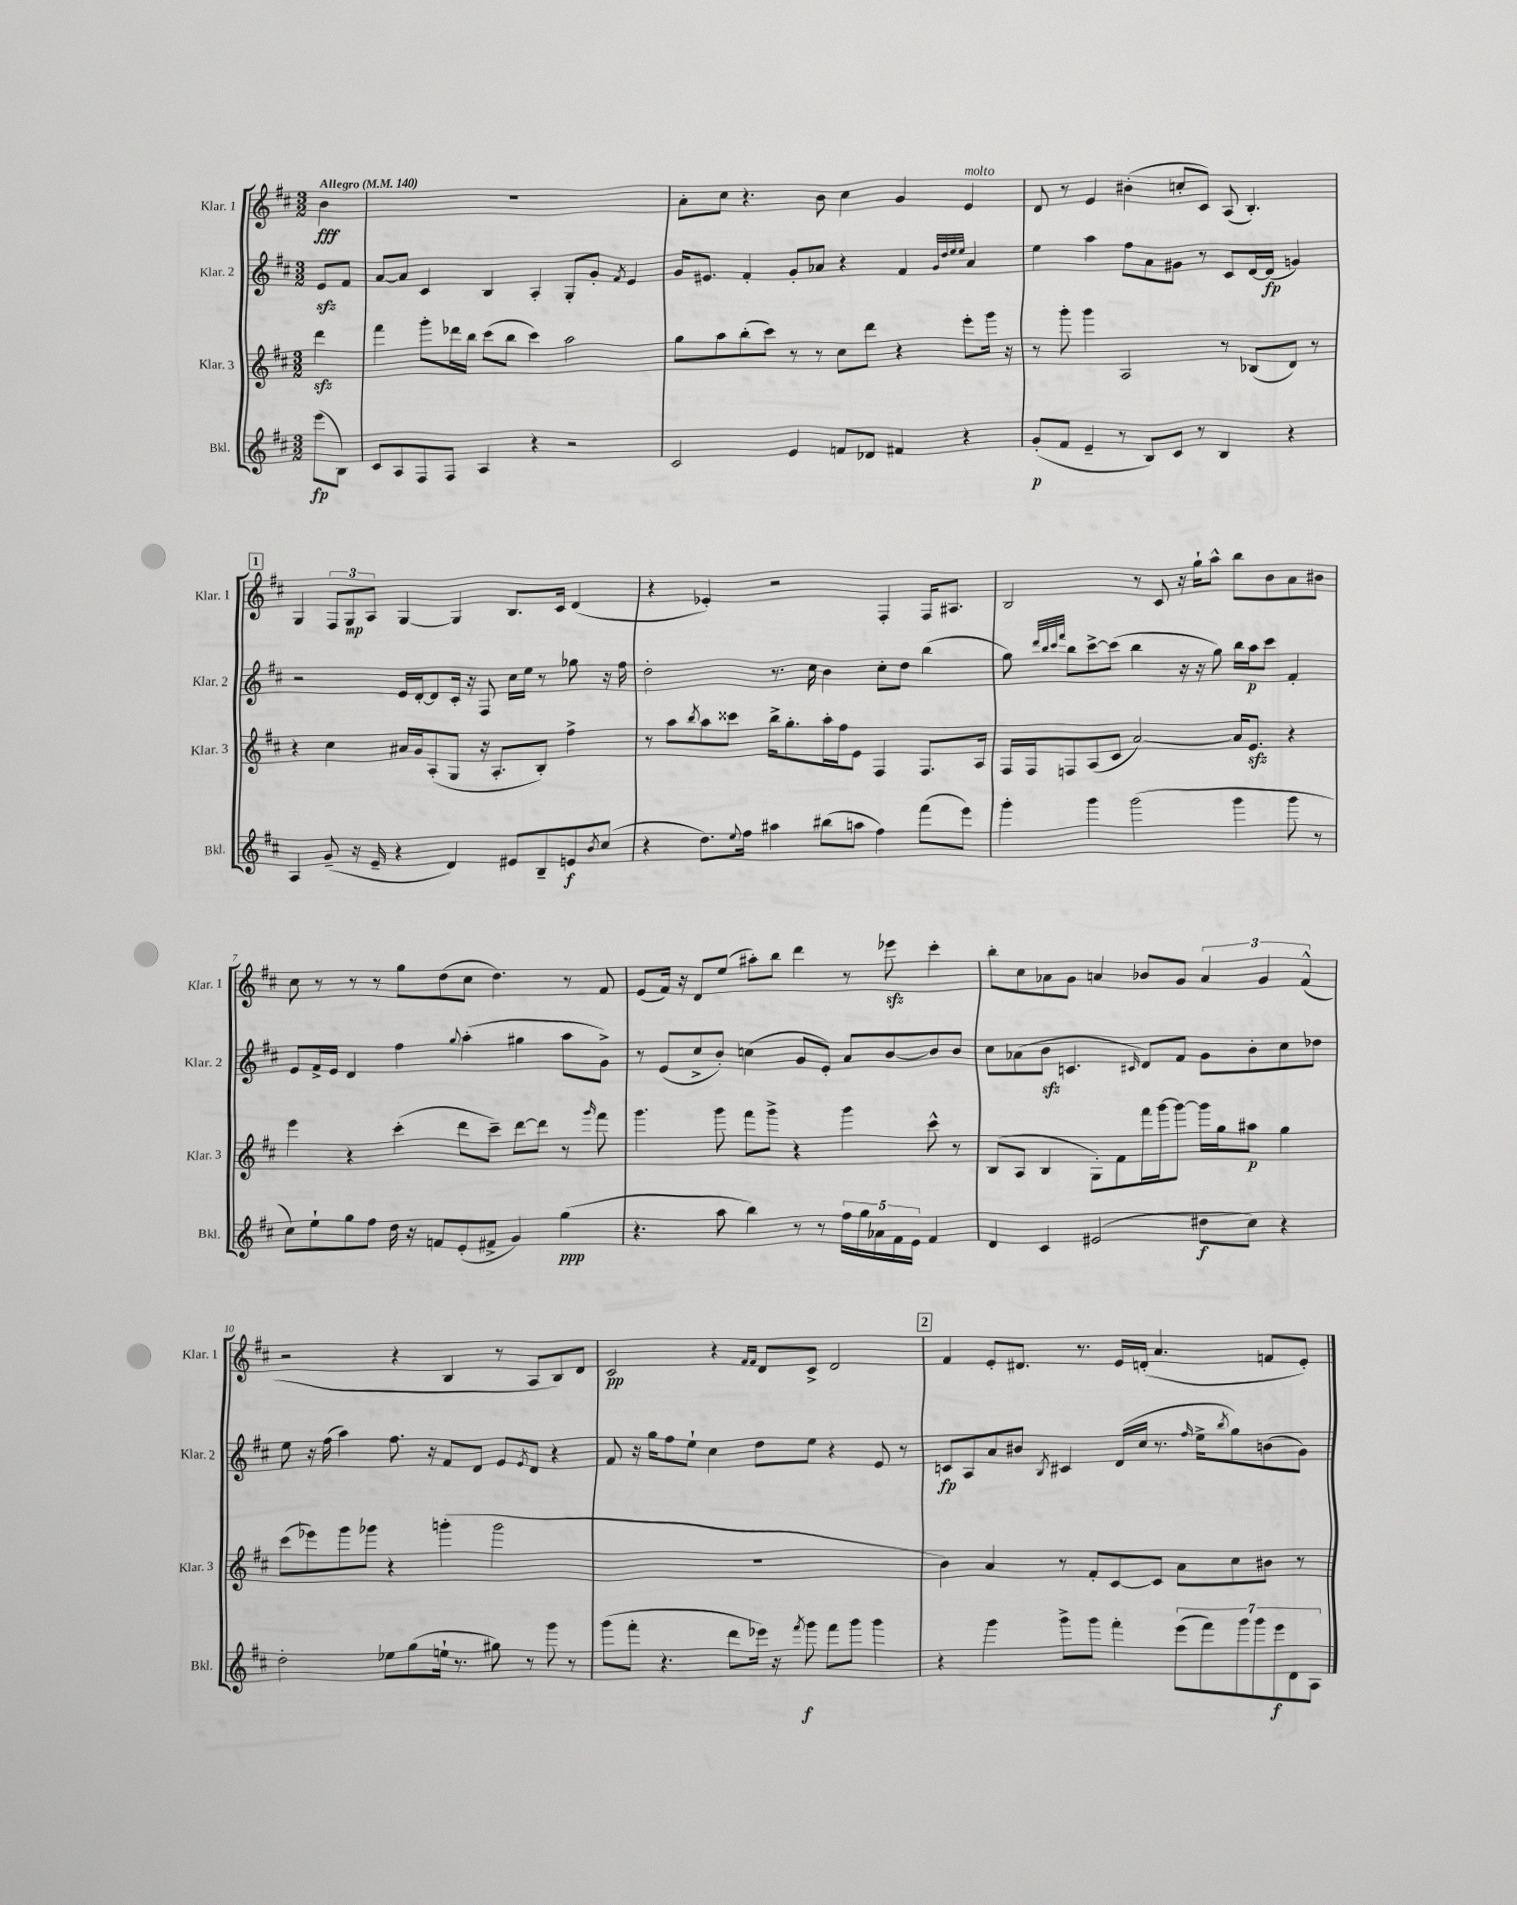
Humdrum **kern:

**kern	**dynam	**kern	**dynam	**kern	**dynam	**kern	**dynam
*part4	*part4	*part3	*part3	*part2	*part2	*part1	*part1
*staff4	*staff4	*staff3	*staff3	*staff2	*staff2	*staff1	*staff1
*I"Bkl.	*	*I"Klar. 3	*	*I"Klar. 2	*	*I"Klar. 1	*
*I'Bkl.	*	*I'Klar. 3	*	*I'Klar. 2	*	*I'Klar. 1	*
*clefG2	*	*clefG2	*	*clefG2	*	*clefG2	*
*k[f#c#]	*	*k[f#c#]	*	*k[f#c#]	*	*k[f#c#]	*
*M3/2	*	*M3/2	*	*M3/2	*	*M3/2	*
*MM140	*	*MM140	*	*MM140	*	*MM140	*
=	=	=	=	=	=	=	=
!	!	!	!	!	!	!LO:TX:a:B:t=Allegro	!
(8eee\L	fp	4dddzz\	.	8ezz/L	.	4b\	fff
8B\J)	.	.	.	8f#/J	.	.	.
=1	=1	=1	=1	=1	=1	=1	=1
8c#/L	.	4fff#\	.	[8a/L	.	1.r	.
8A/	.	.	.	8a/J]	.	.	.
8F#/	.	8ggg'\L	.	4c#/	.	.	.
8F#/J	.	16ddd-X\L	.	.	.	.	.
.	.	16bb\JJ	.	.	.	.	.
4A/	.	(8ccc#\L	.	4B/	.	.	.
.	.	8bb\J	.	.	.	.	.
4r	.	4ccc#\)	.	4A'/	.	.	.
2r	.	2aa\	.	8G'/L	.	.	.
.	.	.	.	8g'/J	.	.	.
.	.	.	.	8qf#/	.	.	.
.	.	.	.	4e/	.	.	.
=2	=2	=2	=2	=2	=2	=2	=2
2c#/	.	8gg\L	.	16g/KL	.	8a'\L	.
.	.	.	.	8.e#X/J	.	.	.
.	.	8aa\	.	.	.	8cc#\J	.
.	.	(8bb'\	.	4f#'/	.	4.r	.
.	.	8ccc#\J)	.	.	.	.	.
4e/	.	8r	.	8g'/L	.	.	.
.	.	8r	.	8a-X/J	.	8b\	.
8fn/L	.	8cc#\L	.	4r	.	4cc#\	.
8d-X/J	.	8ddd\J	.	.	.	.	.
4f#X/	.	4r	.	4f#/	.	4g/	.
.	.	.	.	32qqg/LLL	.	.	.
.	.	.	.	32qqdd/	.	.	.
.	.	.	.	32qqee/	.	.	.
.	.	.	.	32qqee/JJJ	.	.	.
!	!	!	!	!	!	!LO:TX:a:i:t=molto	!
4r	.	8eee'\L	.	4a-/	.	4e/	.
.	.	16ggg\Jk	.	.	.	.	.
.	.	16r	.	.	.	.	.
=3	=3	=3	=3	=3	=3	=3	=3
(8g'/L	p	8r	.	4ee\	.	8d/	.
8f#/J	.	8ggg'\	.	.	.	8r	.
4e~/	.	4ggg\	.	4aa\	.	4e/	.
8r	.	2A/	.	8ff#\L	.	(4b#X'\	.
8B/L)	.	.	.	8a\	.	.	.
8c#/J	.	.	.	8g#X\J	.	8ccn'/L	.
8r	.	.	.	8r	.	8c#/J)	.
4B/	.	8r	.	8c#/L	.	(8A/	.
.	.	(8B-X/L	.	[16d/L	.	4.B'/)	.
.	.	.	.	(16d/JJ]	fp	.	.
4r	.	8d/J)	.	4gn/)	.	.	.
.	.	8r	.	.	.	.	.
!!LO:LB:g=z
!!LO:REH:place=s1:t=1
=4	=4	=4	=4	=4	=4	=4	=4
4A/	.	4r	.	2r	.	4G/	.
(8g~/	.	4cc#\	.	.	.	12F#/L	.
.	.	.	.	.	.	12G/	mp
16r	.	.	.	.	.	.	.
.	.	.	.	.	.	12A/J	.
16e~/	.	.	.	.	.	.	.
4r	.	16a#X/LL	.	16e/LL	.	[4G/	.
.	.	16g/J	.	[16d'/J	.	.	.
.	.	(8A'/	.	8d/]	.	.	.
4d/)	.	8G/J	.	16c#'/Jk	.	4G/]	.
.	.	.	.	16r	.	.	.
.	.	16r	.	8F#/	.	.	.
.	.	8.A'/L	.	.	.	.	.
8e#X/L	.	.	.	16cc#\LL	.	8.B/L	.
.	.	.	.	16ee\JJ	.	.	.
8B~/	.	8B'/J)	.	8r	.	.	.
.	.	.	.	.	.	16c#/Jk	.
8en/	f	4ff#^\	.	8gg-X\	.	(4d/	.
8qb/	.	.	.	.	.	.	.
(8cc#/J	.	.	.	16r	.	.	.
.	.	.	.	16ff#\	.	.	.
=5	=5	=5	=5	=5	=5	=5	=5
4r	.	8r	.	2dd'\	.	4r	.
.	.	8aa\L	.	.	.	.	.
.	.	8qbb/	.	.	.	.	.
8.dd\L)	.	8aa\	.	.	.	4e-X'/)	.
.	.	8ccc##X\J	.	.	.	.	.
8qqee/	.	.	.	.	.	.	.
16ff#\Jk	.	.	.	.	.	.	.
4aa#X\	.	16bb^\KL	.	8.r	.	2r	.
.	.	8.gg'\	.	.	.	.	.
.	.	.	.	16cc#\	.	.	.
(8bb#X\L	.	16aa'\L	.	4b\	.	.	.
.	.	16ff#\J	.	.	.	.	.
8aan\J	.	8e\J	.	.	.	.	.
4ff#\)	.	4F#/	.	8cc#'\L	.	4F#'/	.
.	.	.	.	8dd\J	.	.	.
(8fff#\L	.	8.F#/L	.	(4bb\	.	16F#/KL	.
.	.	.	.	.	.	8.A#X/J	.
8eee\J)	.	.	.	.	.	.	.
.	.	16A/Jk	.	.	.	.	.
=6	=6	=6	=6	=6	=6	=6	=6
4ggg'\	.	16F#/LL	.	8gg\)	.	2B/	.
.	.	16F#/J	.	.	.	.	.
.	.	.	.	32qqddd/LLL	.	.	.
.	.	.	.	32qqbb/	.	.	.
.	.	.	.	32qqccc#/	.	.	.
.	.	.	.	32qqfff#/JJJ	.	.	.
.	.	8Fn/	.	8bb\L	.	.	.
4ggg\	.	(8A/	.	[8ccc#^\	.	.	.
.	.	8c#/J	.	(8ccc#\J]	.	.	.
(2ggg\	.	[2a/)	.	4bb\	.	8r	.
.	.	.	.	.	.	8c#/	.
.	.	.	.	16r	.	16r	.
.	.	.	.	16r	.	16gg`\KL	.
.	.	.	.	8gg\)	.	8aa^^\J	.
4ggg\	.	16a/KL]	.	16bb\LL	.	8bb\L	.
.	.	8.ezz/J	.	16aa\J	p	.	.
.	.	.	.	8ccc#\J	.	8b\	.
8ggg\	.	4r	.	4f#'/	.	8a\	.
8r	.	.	.	.	.	8b#X\J	.
!!LO:LB:g=z
=7	=7	=7	=7	=7	=7	=7	=7
8cc#\L)	.	4eee\	.	8e/L	.	8cc#\	.
8ee`\	.	.	.	16f#^/L	.	8r	.
.	.	.	.	16e/JJ	.	.	.
8gg\	.	4r	.	4d/	.	8r	.
8ff#\J	.	.	.	.	.	8r	.
16dd\	.	(4ccc#'\	.	4ff#\	.	8gg\L	.
16r	.	.	.	.	.	.	.
8fn/L	.	.	.	.	.	(8dd\	.
.	.	.	.	8qqgg/	.	.	.
(8e'/	.	8ddd\L	.	(4aa'\	.	8cc#\J	.
8f#X^/J	.	8ccc#~\J)	.	.	.	4.dd\)	.
4g/)	.	[8ddd\L	.	4gg#X\	.	.	.
.	.	8ddd\J]	.	.	.	.	.
(4gg\	ppp	8r	.	8aa\L	.	8r	.
.	.	16qqggg/	.	.	.	.	.
.	.	8fff#\	.	8g^\J)	.	8f#/	.
=8	=8	=8	=8	=8	=8	=8	=8
4.r	.	4.ggg\	.	8r	.	(8e/L	.
.	.	.	.	(8e/L	.	16f#/Jk)	.
.	.	.	.	.	.	16r	.
.	.	.	.	8cc#^/	.	8d/L	.
8aa\	.	8ggg\	.	8b'/J)	.	(8ee/J	.
4bb\)	.	8fff#\L	.	(4ccn\	.	8aa#X'\L)	.
.	.	8ggg^\J	.	.	.	8bb\J	.
8r	.	4r	.	8g/L	.	4ddd\	.
8r	.	.	.	8e'/J)	.	.	.
20ff#\LL	.	4ggg\	.	8a/L	.	8r	.
20gg\	.	.	.	.	.	.	.
20a-X\	.	.	.	.	.	.	.
.	.	.	.	[8b/	.	8eee-Xzz\	.
20f#\	.	.	.	.	.	.	.
20e\JJ	.	.	.	.	.	.	.
4f#/	.	8ccc#^^\	.	8b/]	.	4ccc#'\	.
.	.	8r	.	8b/J	.	.	.
=9	=9	=9	=9	=9	=9	=9	=9
4d/	.	(8B/L	.	8cc#\L	.	8bb'\L	.
.	.	8A/J	.	(8a-X\	.	8cc#\	.
4c#/	.	4B/	.	8bzz\J	.	8a-X\	.
.	.	.	.	4.cn/	.	8g\J	.
(2e#X/	.	8G'\L)	.	.	.	4an/	.
.	.	8f#\	.	.	.	.	.
.	.	.	.	16qqc#X/	.	.	.
.	.	16fff#\L	.	8d/L)	.	8b-X/L	.
.	.	[16ggg\J	.	.	.	.	.
.	.	8ggg\J_	.	8f#/J	.	8g/J	.
8dd#X\L	f	16ggg\LL]	.	8g\L	.	6a/	.
.	.	16gg\J	.	.	.	.	.
8cc#\J)	.	8aa#X\J	p	8b'\	.	.	.
.	.	.	.	.	.	6g/	.
4r	.	4gg\	.	8cc#\	.	.	.
.	.	.	.	.	.	(6f#^^/	.
.	.	.	.	8dd-X\J	.	.	.
!!LO:LB:g=z
=10	=10	=10	=10	=10	=10	=10	=10
2dd'\	.	(8ccc#\L	.	8ee\	.	2r	.
.	.	8eee-X\)	.	16r	.	.	.
.	.	.	.	(16ff#\	.	.	.
.	.	8ggg\	.	4aa\)	.	.	.
.	.	8ggg-X\J	.	.	.	.	.
8ee-X\L	.	4r	.	8.ff#\	.	4r	.
(8gg\	.	.	.	.	.	.	.
.	.	.	.	16r	.	.	.
16een`\Jk	.	(4gggn'\	.	8f#/L	.	4B/	.
8.r	.	.	.	.	.	.	.
.	.	.	.	8d/J	.	.	.
8gg#X\)	.	2ggg\	.	8e/L	.	8r	.
.	.	.	.	8qe/	.	.	.
8r	.	.	.	8d/J	.	8A/L	.
8ggg\	.	.	.	4r	.	8B/)	.
8r	.	.	.	.	.	8d/J	.
=11	=11	=11	=11	=11	=11	=11	=11
(8ggg\L	.	1.r	.	8f#/	.	2c#/	pp
8fff#'\J	.	.	.	16r	.	.	.
.	.	.	.	16gg\KL	.	.	.
4.r	.	.	.	8ff#\	.	.	.
.	.	.	.	8ee`\J	.	.	.
.	.	.	.	4cc#\	.	4r	.
8ddd\L	.	.	.	.	.	.	.
.	.	.	.	.	.	16qqf#/LL	.
.	.	.	.	.	.	16qqf#/JJ	.
16eee-X\Jk)	.	.	.	8dd\L	.	8d/L	.
16r	.	.	.	.	.	.	.
8qfff#/	.	.	.	.	.	.	.
8ggg\	f	.	.	8ee\J	.	8c#^/J	.
8fff#\L	.	.	.	4r	.	2d/	.
8ggg\J	.	.	.	.	.	.	.
4ggg\	.	.	.	8e/	.	.	.
.	.	.	.	8r	.	.	.
!!LO:REH:place=s1:t=2
=12	=12	=12	=12	=12	=12	=12	=12
4r	.	4b\)	.	8cn/L	fp	4f#/	.
.	.	.	.	8A/	.	.	.
4ggg\	.	4a/	.	8a/	.	8e'/L	.
.	.	.	.	8b#X/J	.	8.d#X/J	.
.	.	.	.	8qB/	.	.	.
8ggg^\L	.	8r	.	4c#X/	.	.	.
.	.	.	.	.	.	8.r	.
8ggg\J	.	8f#'/L	.	.	.	.	.
4fff#'\	.	[8c#/	.	(16d/LL	.	16e/LL	.
.	.	.	.	16cc#/JJ	.	(16dn'/JJ	.
.	.	8c#/J]	.	8.r	.	4.a/	.
(14eee\L	.	8a\L	.	.	.	.	.
.	.	.	.	16qqff#/	.	.	.
.	.	.	.	16ee^\KL	.	.	.
14fff#\)	.	.	.	.	.	.	.
.	.	.	.	8qbb/	.	.	.
.	.	8cc#\	.	8gg\)	.	.	.
14ggg\	.	.	.	.	.	.	.
14ggg\	.	.	.	.	.	.	.
.	.	8b#X\J	.	(8bn\	.	8fn/L	.
14eee\	f	.	.	.	.	.	.
14d\	.	.	.	.	.	.	.
.	.	8r	.	8g\J)	.	8e'/J)	.
14A\J	.	.	.	.	.	.	.
==	==	==	==	==	==	==	==
*-	*-	*-	*-	*-	*-	*-	*-
